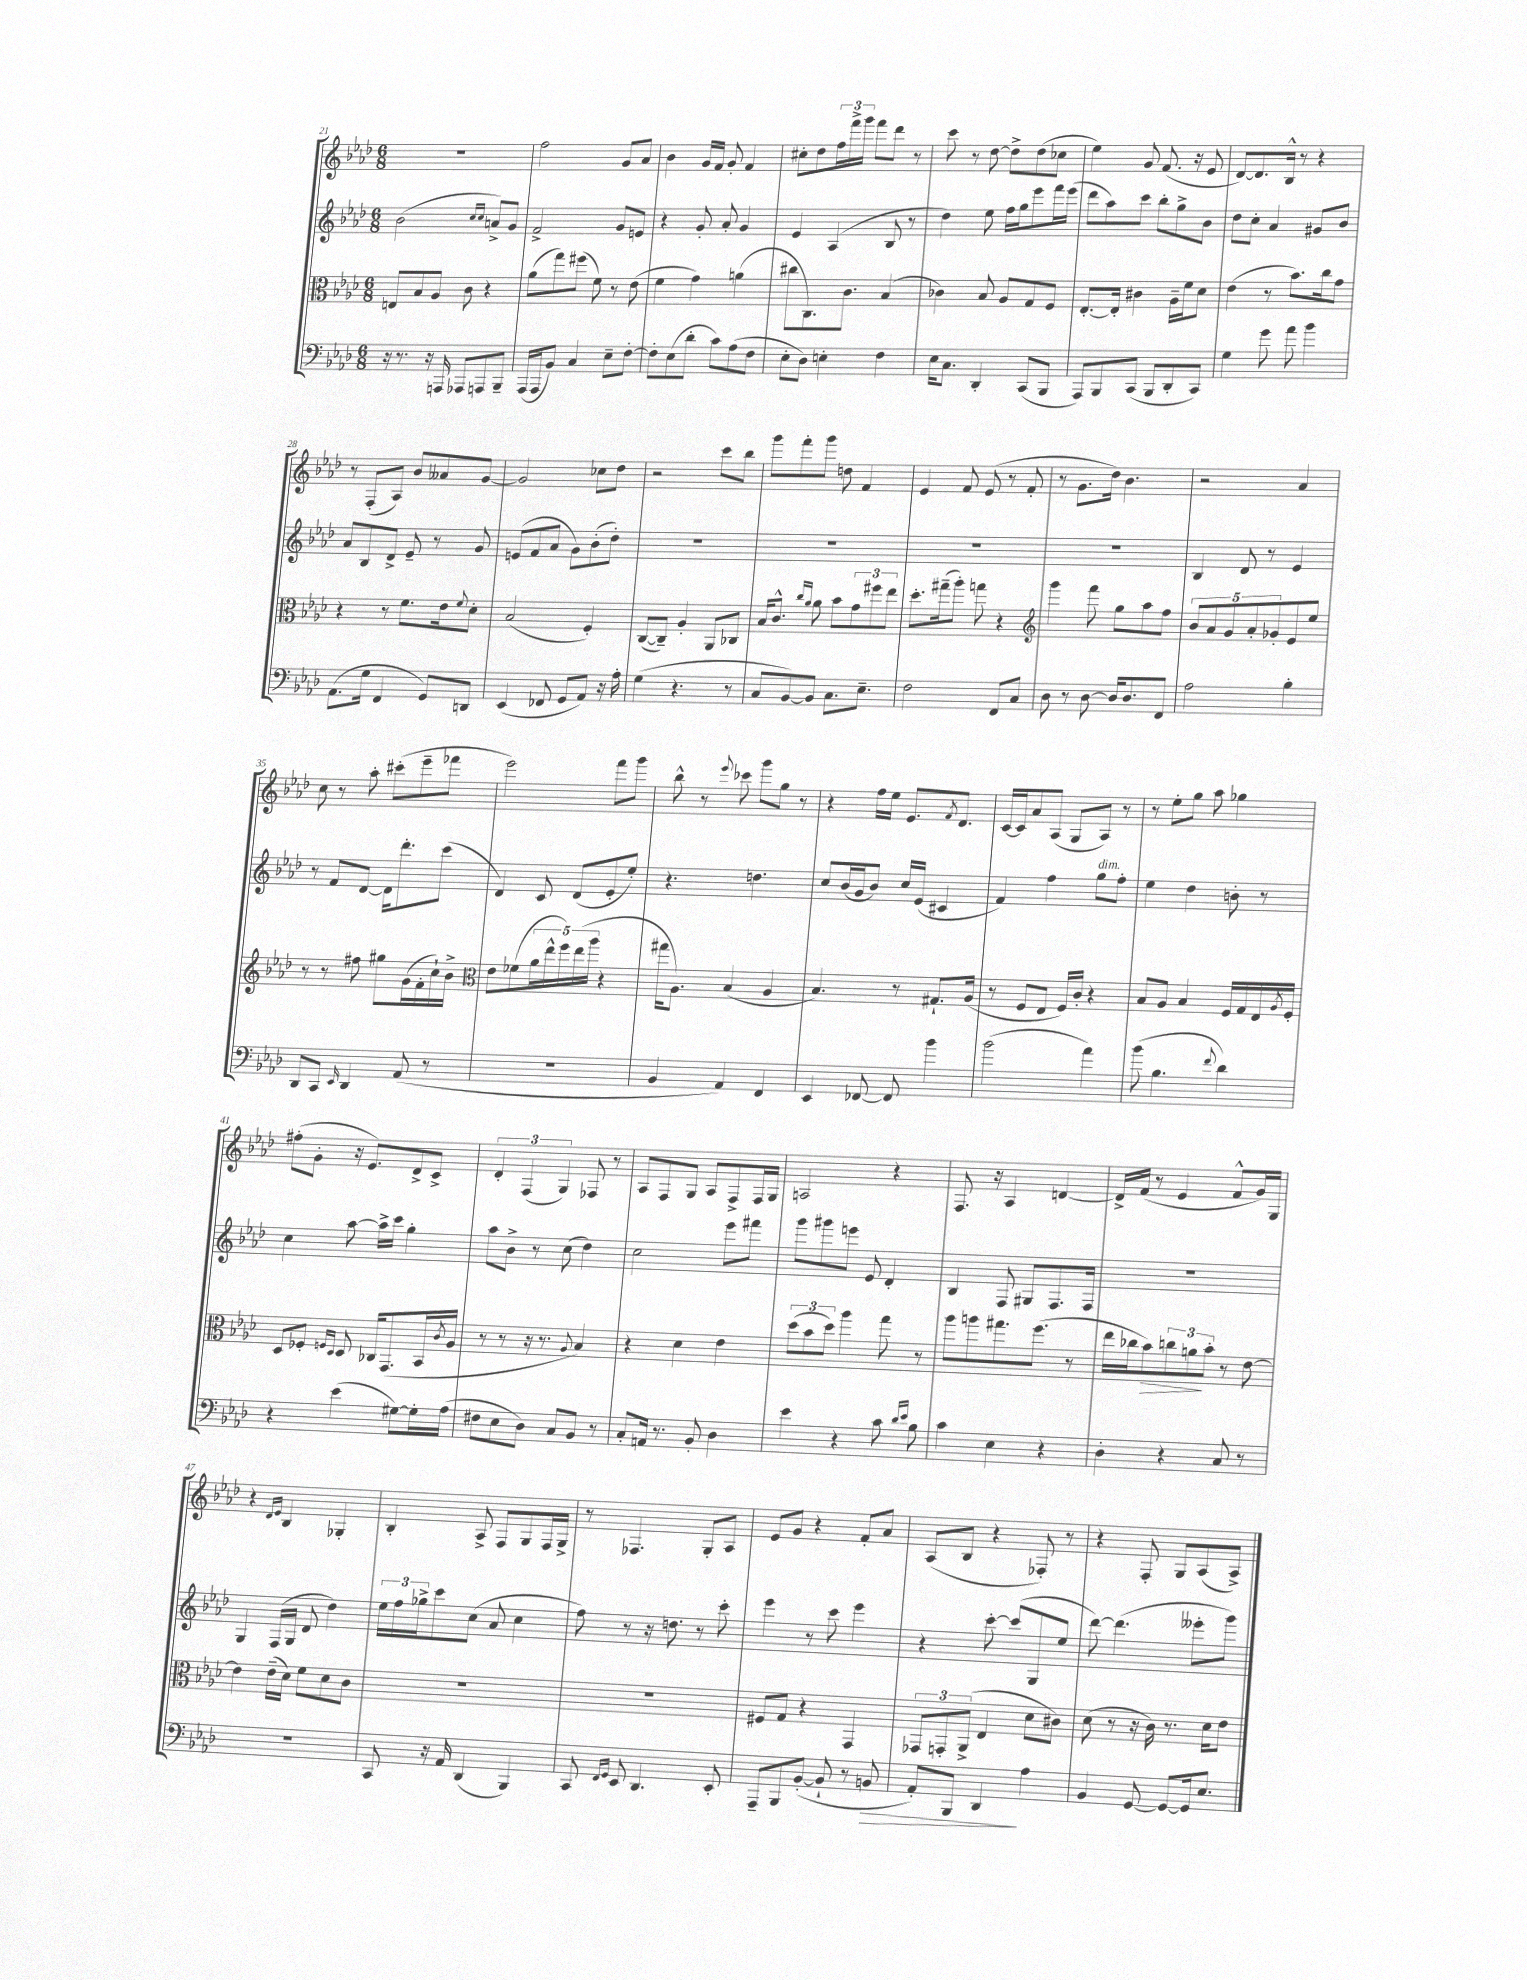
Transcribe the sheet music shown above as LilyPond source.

<<
\new StaffGroup <<
\new Staff = "s0" {
    \clef treble \key aes \major \numericTimeSignature \time 6/8
    R2. |
    f''2 g'8 aes'8 |
    bes'4 g'16 f'16 g'8-. f'4 |
    cis''8-. des''8 \tuplet 3/2 { f''16 f'''16-> g'''16 } f'''8 des'''8 r8 |
    c'''8 r8 des''8~ des''8-> des''8( ces''8 |
    ees''4) g'8 f'8.( r16 ees'8 |
    des'8~) des'8. bes16-^ r8 r4 |
    r8 f8-.( aes8) bes'8 aeses'8 g'8~ |
    g'2 ces''8 des''8 |
    r2 c'''8 bes''8 |
    g'''8 f'''8-. g'''8 d''8 f'4 |
    ees'4 f'8 ees'8( r8 f'8-. |
    r8 g'8. des''16) bes'4. |
    r2 aes'4 |
    c''8 r8 aes''8-. cis'''8-.( ees'''8-- fes'''8 |
    ees'''2) f'''8 g'''8 |
    bes''8-^ r8 \appoggiatura { ees'''8 } ces'''8 g'''8 g''8 r8 |
    r4 f''16 ees''16 ees'8. \acciaccatura { f'8 } des'8. |
    c'16~ c'16 aes'8 aes8( g8 aes8) r8 |
    r8 ees''8-. g''8 aes''8 ges''4 |
    fis''8-.( g'8-. r16 ees'8.) des'8-> c'8-> |
    \tuplet 3/2 { des'4-. f4( g4) } fes8 r8 |
    aes8 f8 g8 aes8 f8-> f16 g16 |
    a2 r4 |
    f8. r16 aes4 d'4~ |
    d'16-> f'16( r8 ees'4 f'8-^ g'16) g16 |
    r4 \grace { des'16 ees'16 } bes4 ges4-. |
    bes4-. aes8-> f8 g8 f16 g16-> |
    r8 fes4. g8-. aes8 |
    ees'8 g'8 r4 f'8-. aes'8 |
    aes8( bes8 r4 fes8-.) r8 |
    r4 f8-. g8 aes8( aes8->) \bar "|." |
}
\new Staff = "s1" {
    \clef treble \key aes \major \numericTimeSignature \time 6/8
    bes'2( \grace { c''16 c''16 } a'8->) g'8 |
    f'2-> g'8 e'8 |
    r4 g'8-. aes'8-. g'4 |
    ees'4 aes4( bes8 r8 |
    des''4) ees''8 f''16 g''16 ees'''8 f'''16 ees'''16( |
    des'''8 aes''8) c'''8 bes''8-. g''8-> bes'8 |
    des''8 c''8-. aes'4 gis'8 bes'8 |
    aes'8 bes8 des'8-> ees'8-- r8 g'8 |
    e'8( f'8 aes'8 g'8) bes'8-.( des''8-.) |
    R2. |
    R2. |
    R2. |
    R2. |
    bes4 des'8 r8 ees'4 |
    r8 f'8 des'8~ des'16 des'''8.-. c'''8( |
    des'4) c'8 des'8( ees'8-. ees''8-.) |
    r4. d''4. |
    c''8 bes'16( g'16 bes'8) c''16 ees'16( cis'4 |
    f'4) f''4 g''8^\markup { \italic "dim." } f''8-. |
    ees''4 des''4 b'8-. r8 |
    c''4 aes''8~ aes''16-> c'''16 g''4-. |
    aes''8 bes'8-> r8 c''8( des''4) |
    c''2 ees'''8 fis'''8 |
    g'''8 gis'''8 e'''8 ees'8 des'4-. |
    bes4 f8 gis8 f8. f16 |
    R2. |
    g4 f16( g16 des'8 des''4) |
    \tuplet 3/2 { ees''16 f''16 ges''16-> } c'''8 c''8( aes'8 c''4 |
    f''8) r8 r16 d''8. r8 c'''8-. |
    ees'''4 r8 c'''8 ees'''4 |
    r4 c'''8~-. c'''8( g8 ees''8 |
    des'''8~) des'''4.( eeses'''8-. g'''8) \bar "|." |
}
\new Staff = "s2" {
    \clef alto \key aes \major \numericTimeSignature \time 6/8
    e8 bes8 aes8 c'8 r4 |
    aes'8( g''8) fis''8( f'8) r8 ees'8( |
    f'4 g'4) a'4( |
    cis''8 c8.) c'8. bes4( |
    ces'4) bes8 aes8 g8 f8 |
    ees8.~-. ees16-. cis'4 aes16-- f'16 des'8 |
    ees'4( r8 bes'8.) c''16 g'8 |
    r4 r8 f'8. ees'16 \appoggiatura { f'8 } des'8-. |
    bes2( f4-.) |
    c8~( c8--) aes4-. aes,8 ces8 |
    bes16 c'8.-^ \grace { c''16 aes'16 } aes'8 bes'8 \tuplet 3/2 { g'8 fis''8 ees''8 } |
    des''8.-. gis''16--( aes''8-.) g''8 r4 |
    \clef treble g'''4 f'''8 g''8 aes''8 f''8 |
    \tuplet 5/4 { bes'8 aes'8 g'8 aes'8-. ges'8-. } ees'8 ees''8 |
    r8 r8 fis''8 gis''8 g'16( f'16-. c''16-!) bes'16-> |
    \clef alto ees'8 fes'8( \tuplet 5/4 { aes'16 ees''16-^ f''16) ees''16( aes''16 } r4 |
    gis''16 aes8.) bes4( aes4 |
    bes4.) r8 gis8.-! aes16( |
    r8 f8 ees8 f16) c'16-. r4 |
    bes8 aes8 bes4 f16 g16 ees16 \acciaccatura { aes8 } f16-. |
    des8 fes8-. \grace { f16 des16 } des8 ces16 g,8.( bes,16 \acciaccatura { c'8 } aes16 |
    r8 r8 r16 r8. \appoggiatura { aes8 } bes4) |
    r4 des'4 ees'4 |
    \tuplet 3/2 { des''8( bes'8 des''8) } aes''4 g''8 r8 |
    aes''8 a''8 gis''8. f''8.( r8 |
    ees''16 ces''16 bes'8\>) \tuplet 3/2 { c''8 a'8\! bes'8-. } r8 ees'8~ |
    ees'4 ees'16--( des'16) f'8 des'8 c'8 |
    R2. |
    R2. |
    fis8 g8 r4 g,4 |
    \tuplet 3/2 { ges,8 g,8-. aes,8->( } ees4 des'8 cis'8) |
    des'8( r8 r16 c'16) r8. des'16 ees'8 \bar "|." |
}
\new Staff = "s3" {
    \clef bass \key aes \major \numericTimeSignature \time 6/8
    r16 r8. r16 a,,16 aes,,8 a,,8 bes,,8-- |
    aes,,16( aes,,16 bes,8) c4 ees8-- f8~-. |
    f8-. ees8( des'8-. c'8) aes8( f8 |
    ees8-. des8) e4-. f4 |
    ees16 c8. des,4-. c,8( bes,,8 |
    aes,,8) bes,,8 c,8( bes,,8 des,8-. c,8) |
    g4 g'8 aes'8 bes'4 |
    aes,8.( g16 f,4 g,8) d,8 |
    ees,4( fes,8 g,8 aes,8) r16 aes16-. |
    g4( r4. r8 |
    c8 bes,8~) bes,8 c8. ees8.-- |
    f2 f,8 c8 |
    des8 r8 des8~ des16 des8. f,8 |
    aes2 bes4-. |
    des,8 c,8 \grace { ees,16 } des,4 aes,8( r8 |
    R2. |
    bes,4 aes,4) f,4 |
    ees,4 fes,8~ fes,8 bes'4 |
    bes'2( aes'4) |
    bes'8( bes4. \appoggiatura { f'8 } des'4) |
    r4 ees'4( gis8~) gis16-. aes16( |
    fis8 ees8 des8) c8 bes,8 r8 |
    c8-. a,16 r8. bes,8-. des4 |
    ees'4 r4 c'8 \grace { des'16 ees'16 } bes8 |
    c'4 ees4 r4 |
    des4-. r4 c8 r8 |
    R2. |
    c,8 r16 aes,16 des,4( bes,,4) |
    c,8 \grace { f,16 g,16 } ees,8 des,4. ees,8-. |
    aes,,8-- bes,,8 bes,8~-.( bes,8-! r8 b,8\> |
    aes,8-.) bes,,8 des,4\! aes4 |
    bes,4 g,8~ g,8~ g,16 ees8. \bar "|." |
}
>>
>>
\layout { \context { \Score currentBarNumber = #21 } }
